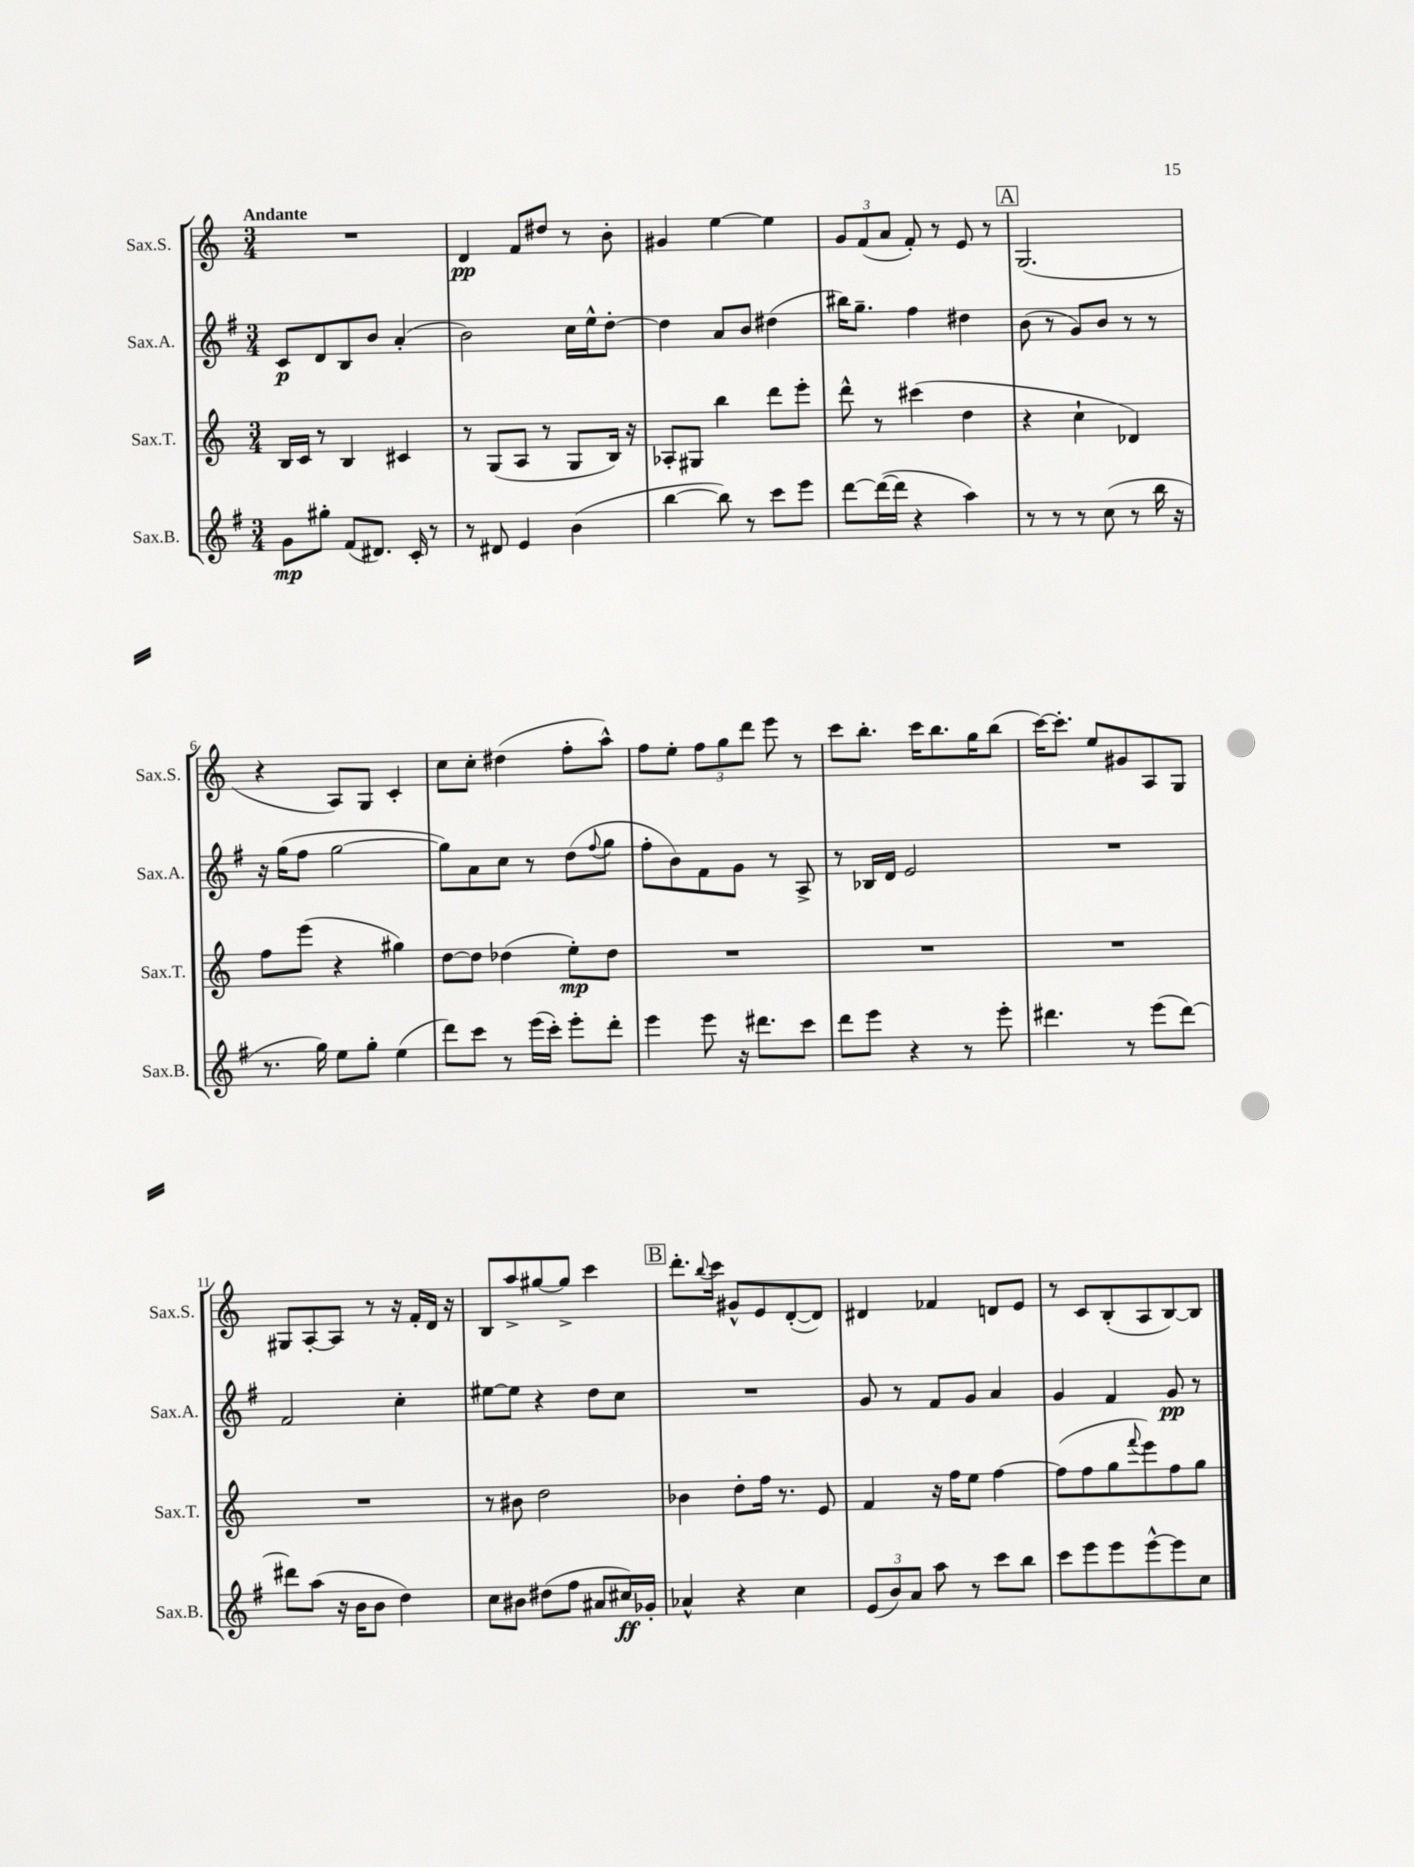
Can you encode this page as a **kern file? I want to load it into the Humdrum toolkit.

**kern	**kern	**kern	**kern
*staff4	*staff3	*staff2	*staff1
*clefG2	*clefG2	*clefG2	*clefG2
*k[f#]	*k[]	*k[f#]	*k[]
*M3/4	*M3/4	*M3/4	*M3/4
8g	16B	8c	2.r
.	16c	.	.
8gg#'	8r	8d	.
(8f#	4B	8B	.
8.d#)	.	8b	.
.	4c#	(4a'	.
16c'	.	.	.
8r	.	.	.
=	=	=	=
8r	8r	2b)	4d
8d#	(8G	.	.
4e	8A	.	8f
.	8r	.	8dd#
(4b	8G	16cc	8r
.	.	16ee^^	.
.	16B)	[8dd'	8b'
.	16r	.	.
=	=	=	=
[4bb	8A-'	4dd]	4g#
.	8G#	.	.
8bb])	4bb	8a	[4ee
8r	.	8b	.
8ccc	8ddd	(4dd#	4ee]
8eee	8eee'	.	.
=	=	=	=
[8ddd	8ddd^^	16bb#)	12g
.	.	8.gg~	.
.	.	.	(12f
(16ddd_	8r	.	.
.	.	.	12a
16ddd]	.	.	.
4r	(4ccc#	4ff#	8f')
.	.	.	8r
4aa)	4dd	4dd#	8e
.	.	.	8r
=	=	=	=
8r	4r	(8b	(2.G
8r	.	8r	.
8r	4cc`	8g)	.
(8cc	.	8b	.
8r	4d-)	8r	.
16bb	.	8r	.
16r	.	.	.
=	=	=	=
8.r	8ff	16r	4r
.	.	(16gg	.
.	(8eee	8ff#	.
16gg)	.	.	.
8ee	4r	[2gg	8A)
8gg'	.	.	8G
(4ee	4gg#)	.	4c'
=	=	=	=
8ddd)	[8dd	8gg])	8cc
8ccc	8dd]	8a	8cc'
8r	(4dd-	8cc	(4dd#
(16eee	.	8r	.
16ccc')	.	.	.
8eee'	8ee')	(8dd	8ff'
.	.	8qqff#	.
8ddd'	8dd-	8gg	8aa^^)
=	=	=	=
4eee	2.r	8ff#'	8ff
.	.	8b)	8ee'
8eee	.	8f#	12ff
.	.	.	12gg
16r	.	8g	.
.	.	.	12ddd
8.ddd#	.	.	.
.	.	8r	8eee
8ccc	.	8A^	8r
=	=	=	=
8ddd	2.r	8r	8ccc
8eee	.	16B-	8.bb'
.	.	16d	.
4r	.	2e	.
.	.	.	16ccc
.	.	.	8.bb
8r	.	.	.
.	.	.	16gg
8eee'	.	.	(8bb
=	=	=	=
4.ddd#	2.r	2.r	[16ccc)
.	.	.	8.ccc']
.	.	.	8ee
8r	.	.	8g#
(8eee	.	.	8A
[8ddd#)	.	.	8G
=	=	=	=
8ddd#]	2.r	2f#	8G#
(8aa	.	.	[8A'
16r	.	.	8A]
16b	.	.	.
8b	.	.	8r
4dd)	.	4cc'	16r
.	.	.	16f'
.	.	.	16d
.	.	.	16r
=	=	=	=
8cc	8r	[8ee#	8B
8b#	8b#	8ee#]	8aa^
(8dd#	2dd	4r	[8gg#
8ff#	.	.	8gg#^]
8a#	.	8dd	4ccc
16cc#)	.	8cc	.
16g-'	.	.	.
=	=	=	=
4a-^^	4b-	2.r	8.ddd'
.	.	.	8qqbb
.	.	.	16ccc
4r	8dd'	.	8g#^^
.	16ff	.	8e
.	8.r	.	.
4cc	.	.	([8d'
.	8e	.	8d])
=	=	=	=
(12e	4f	8g	4d#
12b)	.	.	.
.	.	8r	.
12a	.	.	.
8aa	16r	8f#	4f-
.	16ff	.	.
8r	8ee	8g	.
8ccc	[4ff	4a	8d
8bb	.	.	8e
=	=	=	=
8ccc	(8ff]	4g	8r
8eee	8ff	.	8c
8eee	8gg	4f#	(8B'
.	8qqfff	.	.
[8eee^^	8eee)	.	8A
8eee]	8ff	8g	[8B)
8cc	8gg	8r	8B]
==	==	==	==
*-	*-	*-	*-
